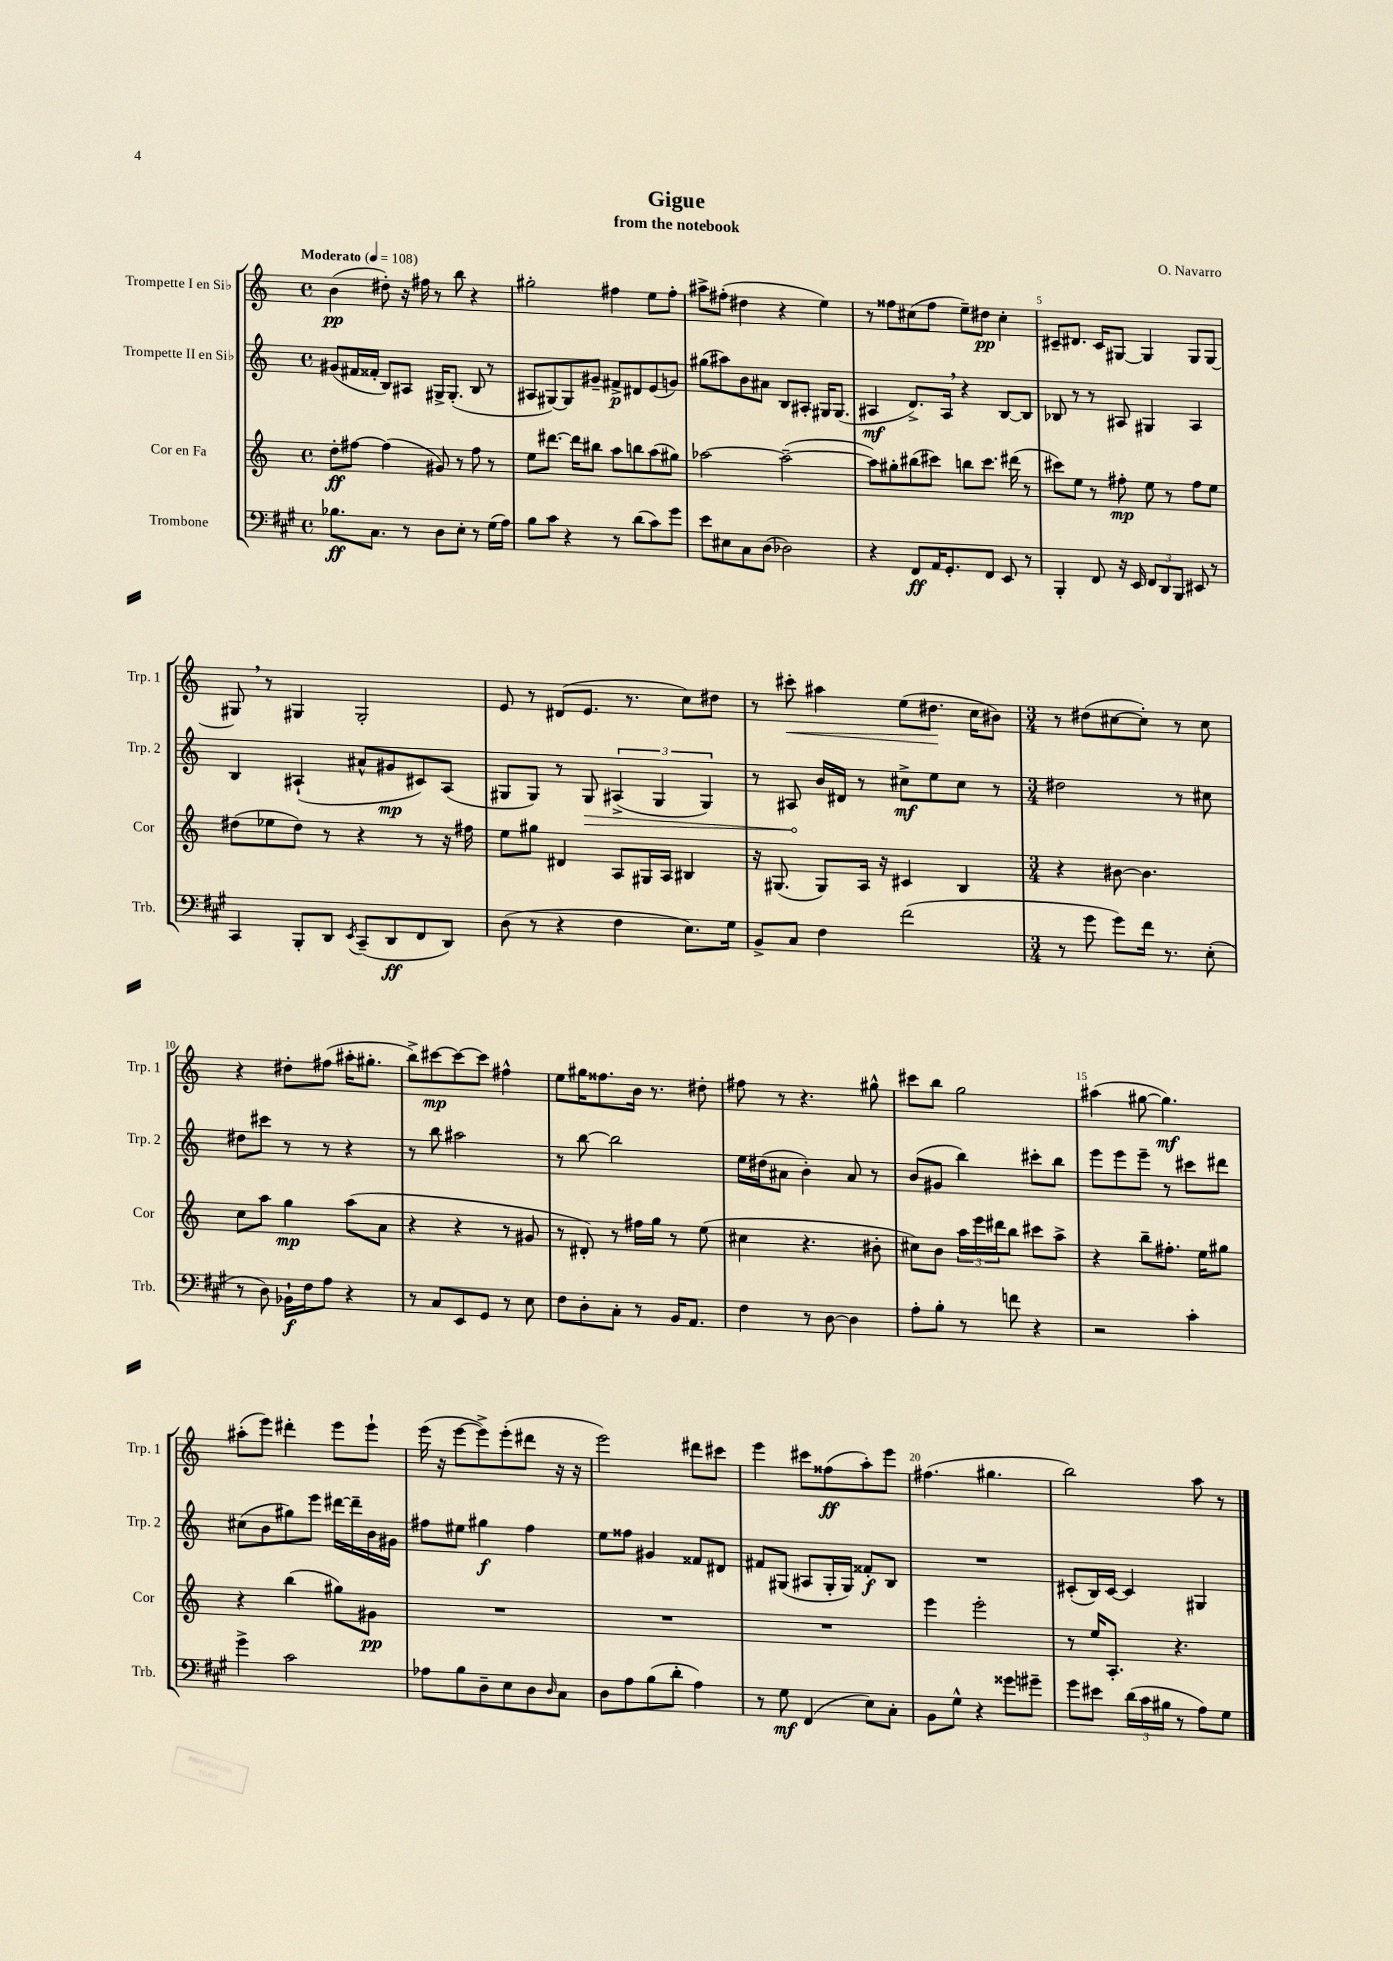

**kern	**dynam	**kern	**dynam	**kern	**dynam	**kern	**dynam
*part4	*part4	*part3	*part3	*part2	*part2	*part1	*part1
*staff4	*staff4	*staff3	*staff3	*staff2	*staff2	*staff1	*staff1
*I"Trombone	*	*I"Cor en Fa	*	*I"Trompette II en Si♭	*	*I"Trompette I en Si♭	*
*I'Trb.	*	*I'Cor	*	*I'Trp. 2	*	*I'Trp. 1	*
*clefF4	*	*clefG2	*	*clefG2	*	*clefG2	*
*k[f#c#g#]	*	*k[]	*	*k[]	*	*k[]	*
*M4/4	*	*M4/4	*	*M4/4	*	*M4/4	*
*met(c)	*	*met(c)	*	*met(c)	*	*met(c)	*
*MM108	*	*MM108	*	*MM108	*	*MM108	*
=1	=1	=1	=1	=1	=1	=1	=1
!	!	!	!	!	!	!LO:TX:a:B:t=Moderato	!
8.B-X\L	ff	8dd'\L	ff	(8g#X/L	.	(4b\	pp
.	.	[8ff#X\J	.	16f#X/L	.	.	.
8.C#\J	.	.	.	16f##X'/JJ	.	.	.
.	.	(4ff#\]	.	8B/L)	.	8dd#X'\)	.
8r	.	.	.	8A#X/J	.	16r	.
.	.	.	.	.	.	16ff#X\	.
8D\L	.	8g#X/)	.	16G#X^/KL	.	8r	.
.	.	.	.	(8.G#'/J	.	.	.
8E'\J	.	8r	.	.	.	8bb\	.
8r	.	8ff#\	.	8B/	.	4r	.
(16G#\LL	.	8r	.	8r	.	.	.
16A\JJ)	.	.	.	.	.	.	.
=2	=2	=2	=2	=2	=2	=2	=2
8B\L	.	8ee\L	.	8A#X/L	.	2gg#X'\	.
8c#\J	.	[8.ddd#X\J	.	[8G#X/)	.	.	.
4r	.	.	.	8G#/]	.	.	.
.	.	16ddd#\KL]	.	.	.	.	.
.	.	8bb#X\J	.	8g#X~/J	.	.	.
8r	.	8aa\L	.	8f#X^/L	p	4ff#X\	.
(8d\L	.	8bbn\	.	8d#X/	.	.	.
8c#\)	.	(8aa\	.	(8e/	.	8ee\L	.
8g#\J	.	8gg#X\J)	.	8gn/J)	.	8ff#'\J	.
=3	=3	=3	=3	=3	=3	=3	=3
8e\L	.	[2aa-X\	.	(8gg#X\L	.	8aa#X^\L	.
8E#X\	.	.	.	8aa#X\)	.	(8ff#X'\J	.
8C#\	.	.	.	8b\	.	4dd#X\	.
(8D\J	.	.	.	8a#X\J	.	.	.
2D-X\)	.	(2aa-~\_	.	8B/L	.	4r	.
.	.	.	.	8A#X'/J	.	.	.
.	.	.	.	16G#X/KL	.	4ee\)	.
.	.	.	.	(8.G#/J	.	.	.
=4	=4	=4	=4	=4	=4	=4	=4
4r	.	8aa-\L])	.	4A#X/	mf	8r	.
.	.	8gg#X'\	.	.	.	8ff##X\L	.
8FF#/L	ff	(8bb#X\	.	8.d^/L)	.	(8cc#X\	.
16AA/K	.	8ccc#X\J)	.	.	.	8ff##\J	.
8.GG#'/	.	.	.	16A#,/Jk	.	.	.
.	.	8bbn\L	.	4r	.	8ee~\L)	.
8FF#/J	.	8.ccc#\J	.	.	.	8dd#X\J	pp
8EE/	.	.	.	[8B/L	.	4cc#'\	.
.	.	(16ddd#X\	.	.	.	.	.
8r	.	8r	.	8B/J]	.	.	.
=5	=5	=5	=5	=5	=5	=5	=5
4BBB'/	.	8ccc#X\L)	.	8B-X/	.	8c#X~/L	.
.	.	8ee\J	.	8r	.	8.d#X/J	.
8FF#/	.	8r	.	8r	.	.	.
.	.	.	.	.	.	16c#/KL	.
16r	.	8ff#X'\	mp	8A#X/	.	[8G#X/J	.
16EE/	.	.	.	.	.	.	.
12FF#/L	.	8ee\	.	4G#X/	.	4G#/]	.
12DD/	.	.	.	.	.	.	.
.	.	8r	.	.	.	.	.
12BBB/J	.	.	.	.	.	.	.
8EE#X/	.	8ff#\L	.	4A#/	.	8G#/L	.
8r	.	8ee\J	.	.	.	[8G#/J	.
!!LO:LB:g=z
=6	=6	=6	=6	=6	=6	=6	=6
4CC#/	.	(8dd#X\L	.	4B/	.	8G#X,/]	.
.	.	8ee-X\	.	.	.	8r	.
8BBB'/L	.	8dd#\J)	.	(4A#X`/	.	4G#X/	.
8DD/J	.	8r	.	.	.	.	.
8qEE/	.	.	.	.	.	.	.
(8CC#~/L	.	4r	.	8a#X^^/L	.	2G#'/	.
8DD/	ff	.	.	8g#X/	mp	.	.
8FF#/	.	8r	.	8c#X/)	.	.	.
8DD/J)	.	16r	.	(8A#/J	.	.	.
.	.	16ff#X\	.	.	.	.	.
=7	=7	=7	=7	=7	=7	=7	=7
(8D\	.	8ee\L	.	8G#X/L	.	8e/	.
8r	.	8gg#X\J	.	8G#/J)	.	8r	.
4r	.	4d#X/	.	8r	.	(8d#X/L	.
!	!	!	!	!	!LO:HP:b	!	!
.	.	.	.	8G#/	>	8.e/J	.
4F#\	.	8A/L	.	(6A#X^/	.	.	.
.	.	.	.	.	.	8.r	.
.	.	16G#X/L	.	.	.	.	.
.	.	.	.	6G#/	.	.	.
.	.	16A/JJ	.	.	.	.	.
8.E\L)	.	4B#X/	.	.	.	8cc\L)	.
.	.	.	.	6G#/)	.	.	.
.	.	.	.	.	.	8dd#X\J	.
16G#\Jk	.	.	.	.	.	.	.
=8	=8	=8	=8	=8	=8	=8	=8
8BB^/L	.	16r	.	8r	.	8r	.
.	.	(8.G#X/	.	.	.	.	.
!	!	!	!	!	!	!	!LO:HP:b
8C#/J	.	.	.	8A#X/	.	8ccc#X'\	<
4F#\	.	8G#/L)	.	16b/LL	]	4aa#X\	.
.	.	.	.	16d#X/JJ	.	.	.
.	.	16A/Jk	.	8r	.	.	.
.	.	16r	.	.	.	.	.
(2f#\	.	4c#X/	.	8cc#X^\L	mf	(8ee\L	.
.	.	.	.	8ee\	.	8.dd#X\J	.
.	.	4B/	.	8cc#\J	.	.	.
.	.	.	.	.	.	16cc\KL	[
.	.	.	.	8r	.	8b#X\J)	.
=9	=9	=9	=9	=9	=9	=9	=9
*M3/4	*	*M3/4	*	*M3/4	*	*M3/4	*
8r	.	4r	.	2dd#X\	.	8r	.
8g#\	.	.	.	.	.	(8dd#X\L	.
8g#\L)	.	[8b#X\	.	.	.	[8cc#X\	.
16f#\Jk	.	4.b#\]	.	.	.	8cc#'\J])	.
8.r	.	.	.	.	.	.	.
.	.	.	.	8r	.	8r	.
(8E'\	.	.	.	8cc#X\	.	8cc#\	.
!!LO:LB:g=z
=10	=10	=10	=10	=10	=10	=10	=10
8r	.	8cc\L	.	8dd#X\L	.	4r	.
8D\)	.	8aa\J	.	8ccc#X\J	.	.	.
16BB-X`\LL	f	4gg\	mp	8r	.	8dd#X'\L	.
16F#\J	.	.	.	.	.	.	.
8A\J	.	.	.	8r	.	(8ff#X\J	.
4r	.	(8aa\L	.	4r	.	16aa#X'\KL	.
.	.	.	.	.	.	8.gg#X'\J	.
.	.	8a\J	.	.	.	.	.
=11	=11	=11	=11	=11	=11	=11	=11
8r	.	4r	.	8r	.	8bb^\L)	.
8C#/L	.	.	.	8bb\	.	[8ccc#X\	mp
8EE/	.	4r	.	2aa#X\	.	8ccc#\_	.
8GG#/J	.	.	.	.	.	8ccc#\J]	.
8r	.	8r	.	.	.	4ff#X^^\	.
8E\	.	8g#X/	.	.	.	.	.
=12	=12	=12	=12	=12	=12	=12	=12
8F#\L	.	8r	.	8r	.	8ee\L	.
8D'\	.	8d#X'/)	.	[8bb\	.	16gg#X\K	.
.	.	.	.	.	.	8.ff##X\	.
8C#'\J	.	8r	.	2bb\]	.	.	.
8r	.	16ff#X\LL	.	.	.	16b\Jk	.
.	.	16gg\JJ	.	.	.	8.r	.
16BB/KL	.	8r	.	.	.	.	.
8.AA/J	.	.	.	.	.	.	.
.	.	(8ee\	.	.	.	8dd#X'\	.
=13	=13	=13	=13	=13	=13	=13	=13
4F#\	.	4cc#X\	.	16ee\LL	.	8ff#X\	.
.	.	.	.	(16dd#X\J	.	.	.
.	.	.	.	8a#X\J	.	8r	.
8r	.	4.r	.	4b'\)	.	4.r	.
[8D\	.	.	.	.	.	.	.
4D\]	.	.	.	8a#/	.	.	.
.	.	8b#X'\	.	8r	.	8gg#X^^\	.
=14	=14	=14	=14	=14	=14	=14	=14
8A'\L	.	8cc#X\L)	.	(8b/L	.	8ccc#X\L	.
8B'\J	.	8b\J	.	8g#X/J	.	8bb\J	.
8r	.	24aa\LL	.	4bb\)	.	2gg\	.
.	.	24eee\	.	.	.	.	.
.	.	24ddd#X\J	.	.	.	.	.
8fn\	.	8bb\J	.	.	.	.	.
4r	.	8ccc#X\L	.	8ccc#X'\L	.	.	.
.	.	8aa^\J	.	8bb\J	.	.	.
=15	=15	=15	=15	=15	=15	=15	=15
2r	.	4r	.	8eee\L	.	(4aa#X\	.
.	.	.	.	8eee\	.	.	.
.	.	8bb~\L	.	8eee~\J	.	[8gg#X\	.
.	.	8.ff#X'\J	.	8r	.	4.gg#\])	mf
4c#'\	.	.	.	8ccc#X\L	.	.	.
.	.	16ee\KL	.	.	.	.	.
.	.	8gg#X\J	.	8ddd#X\J	.	.	.
!!LO:LB:g=z
=16	=16	=16	=16	=16	=16	=16	=16
4g#^\	.	4r	.	(8cc#X\L	.	(8aa#X'\L	.
.	.	.	.	8b\	.	8eee\J)	.
2c#\	.	(4bb\	.	8gg#X\)	.	4ddd#X'\	.
.	.	.	.	8eee\J	.	.	.
.	.	8gg#X\L)	.	[16ddd#X\LL	.	8eee\L	.
.	.	.	.	16ddd#~\]	.	.	.
.	.	8g#X\J	pp	16b\	.	8eee`\J	.
.	.	.	.	16g#X\JJ	.	.	.
=17	=17	=17	=17	=17	=17	=17	=17
8A-X\L	.	2.r	.	8ff#X\L	.	(16eee\	.
.	.	.	.	.	.	16r	.
8B\	.	.	.	8ee#X\J	.	[8eee\L	.
8D~\	.	.	.	4gg#X\	f	8eee^\])	.
8E\	.	.	.	.	.	(8eee'\	.
8D\	.	.	.	4ff#\	.	8ddd#X\J	.
16qqD/	.	.	.	.	.	.	.
8C#\J	.	.	.	.	.	16r	.
.	.	.	.	.	.	16r	.
=18	=18	=18	=18	=18	=18	=18	=18
8D\L	.	2.r	.	8ee\L	.	2eee\)	.
8A\	.	.	.	8ff##X\J	.	.	.
(8B\	.	.	.	4g#X/	.	.	.
8d'\J	.	.	.	.	.	.	.
4A\)	.	.	.	8f##X/L	.	8ddd#X\L	.
.	.	.	.	8d#X/J	.	8ccc#X\J	.
=19	=19	=19	=19	=19	=19	=19	=19
8r	.	2.r	.	8f#X/L	.	4eee\	.
8G#\	mf	.	.	(8G#X/J	.	.	.
(4FF#/	.	.	.	8A#X/L	.	8ccc#X\L	.
.	.	.	.	16G#'/L	.	(8ff##X\	ff
.	.	.	.	16G#/JJ)	.	.	.
8E\L)	.	.	.	8f##X'/L	f	8aa'\)	.
8C#'\J	.	.	.	8B/J	.	8eee\J	.
=20	=20	=20	=20	=20	=20	=20	=20
8BB\L	.	4eee\	.	2.r	.	(4.ff#X\	.
8G#^^\J	.	.	.	.	.	.	.
4r	.	2eee'\	.	.	.	.	.
.	.	.	.	.	.	4.gg#X\	.
8g##X\L	.	.	.	.	.	.	.
8g#X~\J	.	.	.	.	.	.	.
=21	=21	=21	=21	=21	=21	=21	=21
8g#\L	.	8r	.	(8c#X'/L	.	2bb\)	.
8e#X\J	.	16ee/KL	.	16B/L)	.	.	.
.	.	8.A'/J	.	[16c#/JJ	.	.	.
(24d\LL	.	.	.	4c#/]	.	.	.
24c#\	.	.	.	.	.	.	.
24B#X\JJ	.	.	.	.	.	.	.
8r	.	4.r	.	.	.	.	.
8A\L)	.	.	.	4G#X/	.	8aa\	.
8G#\J	.	.	.	.	.	8r	.
==	==	==	==	==	==	==	==
*-	*-	*-	*-	*-	*-	*-	*-
